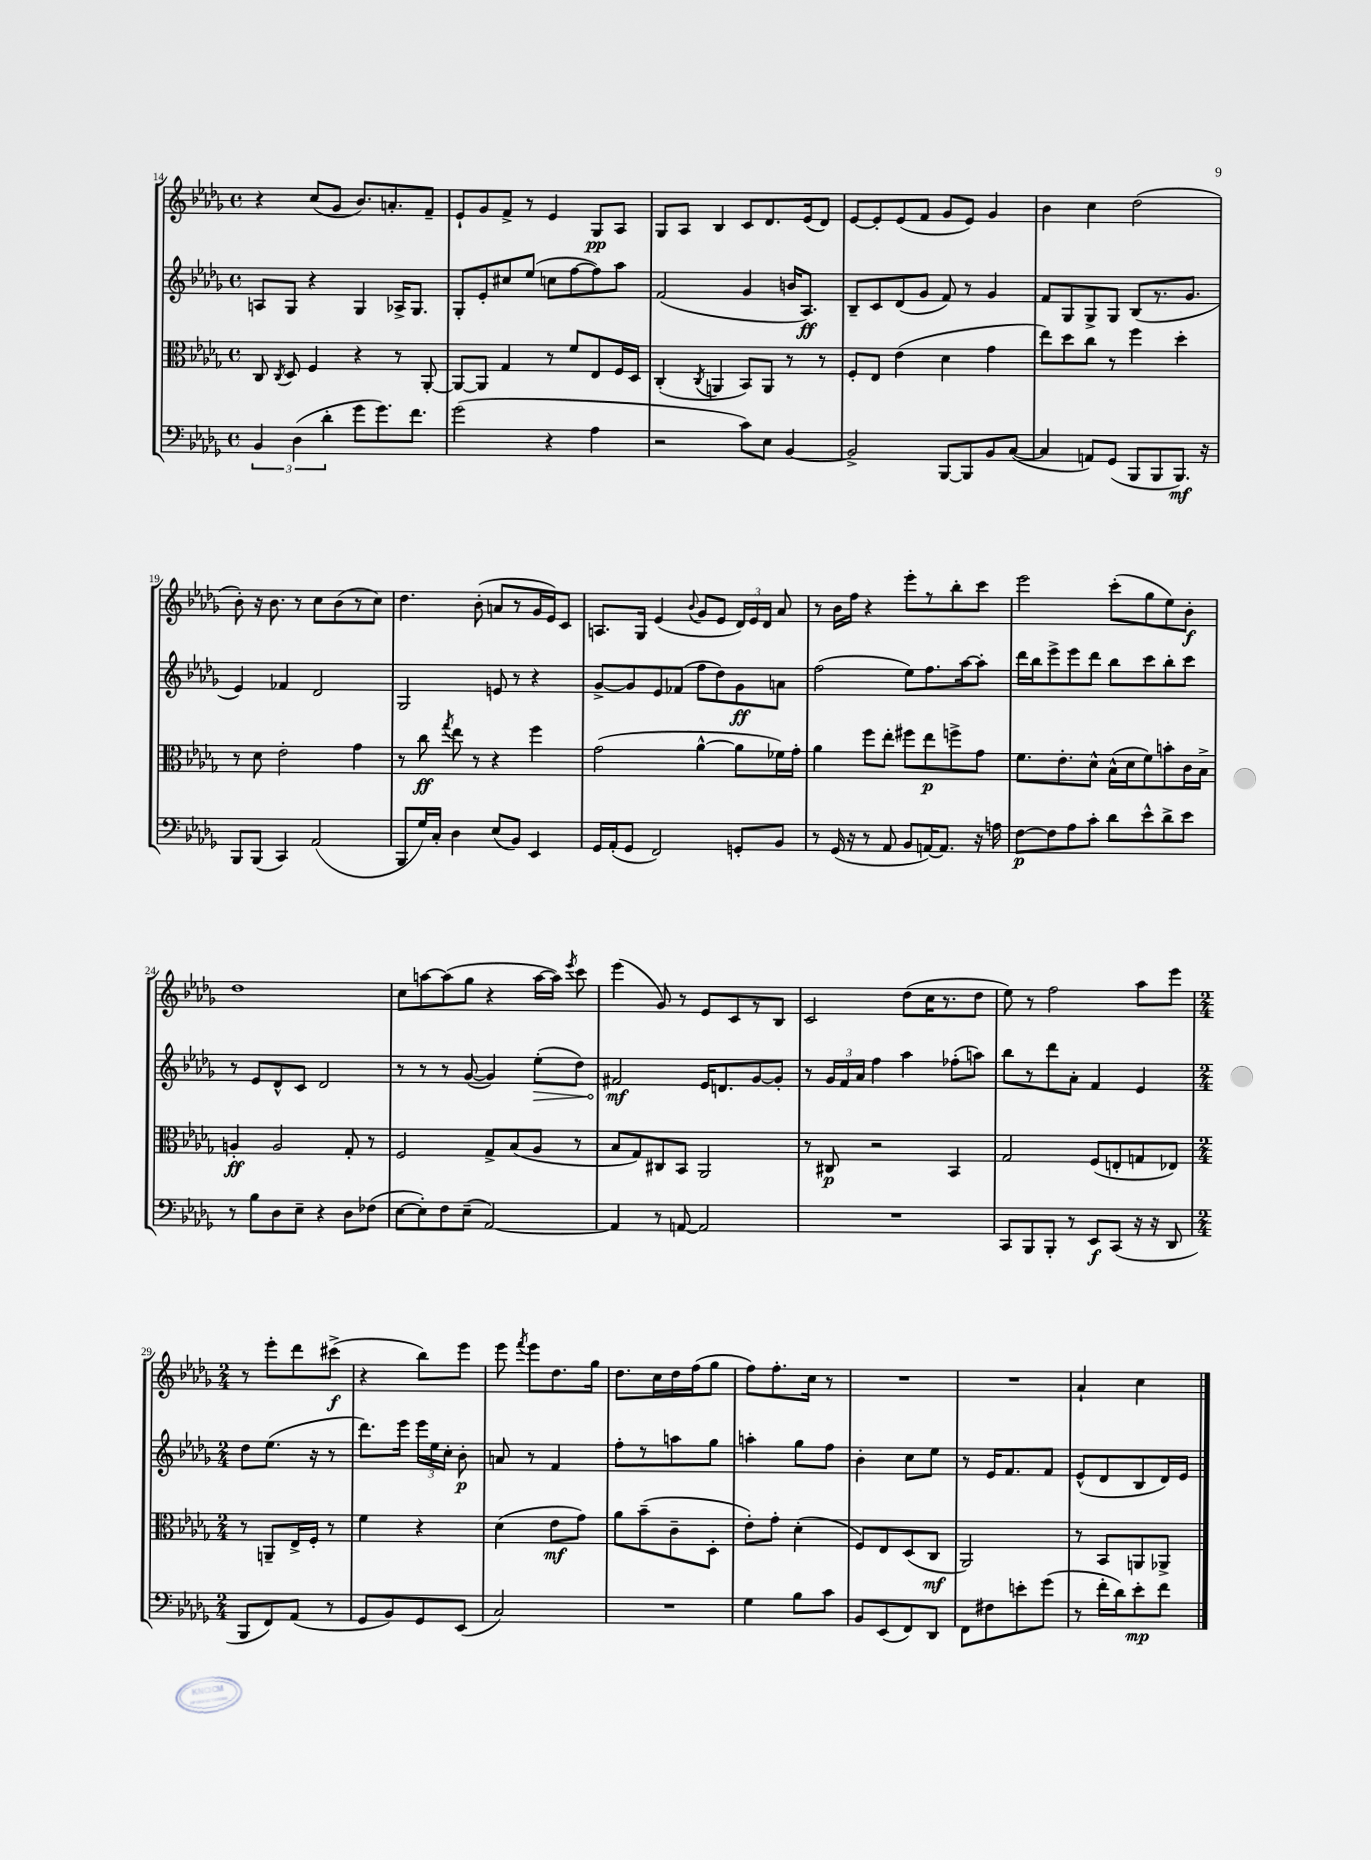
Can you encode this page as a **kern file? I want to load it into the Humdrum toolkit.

**kern	**dynam	**kern	**dynam	**kern	**dynam	**kern	**dynam
*part4	*part4	*part3	*part3	*part2	*part2	*part1	*part1
*staff4	*staff4	*staff3	*staff3	*staff2	*staff2	*staff1	*staff1
*clefF4	*	*clefC3	*	*clefG2	*	*clefG2	*
*k[b-e-a-d-g-]	*	*k[b-e-a-d-g-]	*	*k[b-e-a-d-g-]	*	*k[b-e-a-d-g-]	*
*M4/4	*	*M4/4	*	*M4/4	*	*M4/4	*
*met(c)	*	*met(c)	*	*met(c)	*	*met(c)	*
=14	=14	=14	=14	=14	=14	=14	=14
6BB-/	.	8C/	.	8An/L	.	4r	.
.	.	8qC/	.	.	.	.	.
.	.	8D-/	.	8G-/J	.	.	.
(6D-\	.	.	.	.	.	.	.
.	.	4F/	.	4r	.	(8cc/L	.
6d-'\	.	.	.	.	.	.	.
.	.	.	.	.	.	8g-/J	.
8g-\L	.	4r	.	4G-/	.	8.b-/L)	.
8.g-\)	.	.	.	.	.	.	.
.	.	.	.	.	.	8.an'/	.
.	.	8r	.	16A-X^/KL	.	.	.
8.f\J	.	.	.	8.G-/J	.	.	.
.	.	[8AA-'/	.	.	.	8f~/J	.
=15	=15	=15	=15	=15	=15	=15	=15
(2g-\	.	8AA-/L_	.	8G-'/L	.	8e-`/L	.
.	.	8AA-/J]	.	8e-'/	.	8g-/	.
.	.	4G-/	.	8cc#X/	.	8f^/J	.
.	.	.	.	(8ee-/J	.	8r	.
4r	.	8r	.	8ccn\L	.	4e-/	.
.	.	8f/L	.	[8ff\	.	.	.
4A-\	.	8E-/	.	8ff\])	.	8G-/L	pp
.	.	16F/L	.	8aa-\J	.	8A-/J	.
.	.	16D-/JJ	.	.	.	.	.
=16	=16	=16	=16	=16	=16	=16	=16
2r	.	(4C'/	.	(2f/	.	8G-/L	.
.	.	.	.	.	.	8A-/J	.
.	.	8qC/	.	.	.	.	.
.	.	4AAn/	.	.	.	4B-/	.
8c\L)	.	8BB-/L)	.	4g-/	.	8c/L	.
8E-\J	.	8AA/J	.	.	.	8.d-/	.
[4BB-/	.	8r	.	16bn/KL	.	.	.
.	.	.	.	8.A-/J)	ff	(16e-/k	.
.	.	8r	.	.	.	8d-/J)	.
=17	=17	=17	=17	=17	=17	=17	=17
2BB-^/]	.	8F'/L	.	8B-~/L	.	[8e-/L	.
.	.	8E-/J	.	8c/	.	8e-'/]	.
.	.	(4e-\	.	(8d-/	.	(8e-/	.
.	.	.	.	8g-/J	.	8f/J	.
[8BBB-/L	.	4d-\	.	8f/)	.	8g-/L	.
8BBB-/]	.	.	.	8r	.	8e-/J)	.
8BB-/	.	4g-\	.	4g-/	.	4g-/	.
([8C/J	.	.	.	.	.	.	.
=18	=18	=18	=18	=18	=18	=18	=18
4C/]	.	8ee-\L)	.	8f/L	.	4b-\	.
.	.	8dd-\	.	8G-/	.	.	.
8AAn/L)	.	8cc\J	.	8G-^/	.	4cc\	.
(8GG-/J	.	8r	.	8G-/J	.	.	.
8BBB-/L	.	4ff\	.	(8B-/L	.	(2dd-\	.
8BBB-/	.	.	.	8.r	.	.	.
8.BBB-/J)	mf	4dd-'\	.	.	.	.	.
.	.	.	.	8.g-/J	.	.	.
16r	.	.	.	.	.	.	.
!!LO:LB:g=z
=19	=19	=19	=19	=19	=19	=19	=19
8BBB-/L	.	8r	.	4e-/)	.	8b-'\)	.
(8BBB-/J	.	8d-\	.	.	.	16r	.
.	.	.	.	.	.	8.b-\	.
4CC/)	.	2e-'\	.	4f-X/	.	.	.
.	.	.	.	.	.	8r	.
(2AA-/	.	.	.	2d-/	.	8cc\L	.
.	.	.	.	.	.	(8b-\	.
.	.	4g-\	.	.	.	8r	.
.	.	.	.	.	.	8cc\J)	.
=20	=20	=20	=20	=20	=20	=20	=20
8BBB-/L	.	8r	.	2G-/	.	4.dd-\	.
16G-/L)	.	8cc\	ff	.	.	.	.
16C'/JJ	.	.	.	.	.	.	.
.	.	8qgg-/	.	.	.	.	.
4D-\	.	8ee-\	.	.	.	.	.
.	.	8r	.	.	.	(8b-'\	.
(8E-/L	.	4r	.	8en/	.	8an/L	.
8BB-/J)	.	.	.	8r	.	8r	.
4EE-/	.	4ff\	.	4r	.	16g-/L	.
.	.	.	.	.	.	16e-/J)	.
.	.	.	.	.	.	8c/J	.
=21	=21	=21	=21	=21	=21	=21	=21
16GG-/LL	.	(2g-\	.	[8g-^/L	.	8.An/L	.
(16AA-'/J	.	.	.	.	.	.	.
8GG-/J	.	.	.	8g-/]	.	.	.
.	.	.	.	.	.	16G-/Jk	.
2FF/)	.	.	.	8e-/	.	(4e-/	.
.	.	.	.	(8f-X/J	.	.	.
.	.	.	.	.	.	8qqb-/	.
.	.	[4a-^^\	.	8ff\L	.	8g-/L	.
.	.	.	.	8dd-\)	.	8e-/J	.
8GGn'/L	.	8a-\L]	.	8g-\	ff	24d-/LL)	.
.	.	.	.	.	.	24e-/	.
.	.	.	.	.	.	24d-/JJ	.
8BB-/J	.	16f-X\L)	.	8an\J	.	8a-/	.
.	.	16g-'\JJ	.	.	.	.	.
=22	=22	=22	=22	=22	=22	=22	=22
8r	.	4a-\	.	(2ff\	.	8r	.
(16GG-/	.	.	.	.	.	16b-\LL	.
16r	.	.	.	.	.	16ff\JJ	.
8r	.	8ff\L	.	.	.	4r	.
8AA-/	.	8ee-'\J	.	.	.	.	.
8BB-/L	.	8ff#X\L	.	8ee-\L)	.	8eee-'\L	.
[16AAn/K)	.	8ee-\	p	8.ff\	.	8r	.
8.AA/J]	.	.	.	.	.	.	.
.	.	8ffn^\	.	.	.	8bb-'\	.
.	.	.	.	[16aa-\k	.	.	.
16r	.	8g-\J	.	8aa-'\J]	.	8ccc\J	.
16An\	.	.	.	.	.	.	.
=23	=23	=23	=23	=23	=23	=23	=23
[8F\L	p	8.f\L	.	16ddd-\LL	.	2eee-\	.
.	.	.	.	16bb-\J	.	.	.
8F\]	.	.	.	8eee-^\	.	.	.
.	.	8.e-'\	.	.	.	.	.
8A-\	.	.	.	8eee-\	.	.	.
8c'\J	.	8d-^^\J	.	8ddd-\J	.	.	.
8d-\L	.	(16B-^^\LL	.	8bb-\L	.	(8ccc'\L	.
.	.	16d-\J	.	.	.	.	.
8e-^^\	.	8f\)	.	8ccc\	.	8gg-\	.
8d-^\	.	8bn'\	.	8bb-'\	.	8ee-\)	.
8e-\J	.	16c\L	.	8ccc\J	.	8b-'\J	f
.	.	16B-^\JJ	.	.	.	.	.
!!LO:LB:g=z
=24	=24	=24	=24	=24	=24	=24	=24
8r	.	4An'/	ff	8r	.	1dd-	.
8B-\L	.	.	.	8e-/L	.	.	.
8D-\	.	2A/	.	8d-^^/	.	.	.
8E-~\J	.	.	.	8c/J	.	.	.
4r	.	.	.	2d-/	.	.	.
8D-\L	.	8G-'/	.	.	.	.	.
(8F-X\J	.	8r	.	.	.	.	.
=25	=25	=25	=25	=25	=25	=25	=25
[8E-\L	.	2F/	.	8r	.	8cc\L	.
8E-'\])	.	.	.	8r	.	[8aan\	.
8F\	.	.	.	8r	.	(8aa\]	.
(8E-~\J	.	.	.	([8g-/	.	8gg-\J	.
[2AA-/)	.	8G-^/L	.	4g-/])	.	4r	.
.	.	(8B-/	.	.	.	.	.
!	!	!	!	!	!LO:HP:b	!	!
.	.	8A-/J	.	(8ee-'\L	>	[16aa\LL	.
.	.	.	.	.	.	16aa\JJ])	.
.	.	.	.	.	.	8qeee-/	.
.	.	8r	.	8dd-\J)	.	8ccc\	.
=26	=26	=26	=26	=26	=26	=26	=26
4AA-/]	.	8B-/L	.	2f#X/	mf	(4eee-\	.
.	.	8G-/)	.	.	.	.	.
8r	.	8C#X/	.	.	.	8g-/)	.
[8AAn/	.	8BB-/J	.	.	.	8r	.
2AA/]	.	2AA-/	.	16e-/KL	]	8e-/L	.
.	.	.	.	8.dn/	.	.	.
.	.	.	.	.	.	8c/	.
.	.	.	.	[8g-/	.	8r	.
.	.	.	.	8g-'/J]	.	8B-/J	.
=27	=27	=27	=27	=27	=27	=27	=27
1r	.	8r	.	8r	.	2c/	.
.	.	8C#X/	p	24g-/LL	.	.	.
.	.	.	.	24f/	.	.	.
.	.	.	.	24a-/JJ	.	.	.
.	.	2r	.	4ff\	.	.	.
.	.	.	.	4aa-\	.	(8dd-\L	.
.	.	.	.	.	.	16cc\K	.
.	.	.	.	.	.	8.r	.
.	.	4BB-/	.	(8ff-X'\L	.	.	.
.	.	.	.	8aan\J)	.	8dd-\J	.
=28	=28	=28	=28	=28	=28	=28	=28
8CC/L	.	2G-/	.	8bb-\L	.	8ee-\)	.
8BBB-/	.	.	.	8r	.	8r	.
8BBB-'/J	.	.	.	8ddd-\	.	2ff\	.
8r	.	.	.	8a-'\J	.	.	.
8EE-/L	f	(8F/L	.	4f/	.	.	.
(8CC/J	.	8En'/	.	.	.	.	.
16r	.	8Gn/	.	4e-/	.	8aa-\L	.
16r	.	.	.	.	.	.	.
8DD-/	.	8E-X/J)	.	.	.	8eee-\J	.
!!LO:LB:g=z
=29	=29	=29	=29	=29	=29	=29	=29
*M2/4	*	*M2/4	*	*M2/4	*	*M2/4	*
8BBB-/L	.	8r	.	8dd-\L	.	8r	.
8FF/)	.	8AAn~/L	.	(8.ee-\J	.	8eee-'\L	.
(8AA-/J	.	16E-^/L	.	.	.	8ddd-\	.
.	.	16F'/JJ	.	16r	.	.	.
8r	.	8r	.	8r	.	(8ccc#X^\J	f
=30	=30	=30	=30	=30	=30	=30	=30
8GG-/L	.	4f\	.	8.ddd-\L)	.	4r	.
8BB-/)	.	.	.	.	.	.	.
.	.	.	.	16eee-\Jk	.	.	.
8GG-/	.	4r	.	24eee-\LL	.	8bb-\L)	.
.	.	.	.	24ee-\	.	.	.
.	.	.	.	24cc'\JJ	.	.	.
(8EE-/J	.	.	.	8b-'\	p	8eee-\J	.
=31	=31	=31	=31	=31	=31	=31	=31
2C/)	.	(4d-\	.	8an/	.	8eee-\	.
.	.	.	.	.	.	8qfff/	.
.	.	.	.	8r	.	8eee-\L	.
.	.	8e-\L	mf	4f/	.	8.dd-\	.
.	.	8g-\J)	.	.	.	.	.
.	.	.	.	.	.	16gg-\Jk	.
=32	=32	=32	=32	=32	=32	=32	=32
2r	.	8a-\L	.	8ff'\L	.	8.dd-\L	.
.	.	(8b-~\	.	8r	.	.	.
.	.	.	.	.	.	16cc\L	.
.	.	8c~\	.	8aan\	.	16dd-\	.
.	.	.	.	.	.	(16ff\J	.
.	.	8D-'\J	.	8gg-\J	.	8gg-\J	.
=33	=33	=33	=33	=33	=33	=33	=33
4G-\	.	8e-'\L)	.	4aan'\	.	8ff\L)	.
.	.	8g-'\J	.	.	.	8.ff'\	.
8B-\L	.	(4d-'\	.	8gg-\L	.	.	.
.	.	.	.	.	.	16cc\Jk	.
8c\J	.	.	.	8ff\J	.	8r	.
=34	=34	=34	=34	=34	=34	=34	=34
8BB-/L	.	8F/L)	.	4b-'\	.	2r	.
(8EE-/	.	8E-/	.	.	.	.	.
8FF/)	.	(8D-/	.	8cc\L	.	.	.
8DD-/J	.	8C/J	mf	8ee-\J	.	.	.
=35	=35	=35	=35	=35	=35	=35	=35
8FF\L	.	2AA-/)	.	8r	.	2r	.
8F#X\	.	.	.	16e-/KL	.	.	.
.	.	.	.	8.f/	.	.	.
8en'\	.	.	.	.	.	.	.
(8g-\J	.	.	.	8f/J	.	.	.
=36	=36	=36	=36	=36	=36	=36	=36
8r	.	8r	.	(8e-^^/L	.	4a-`/	.
16f'\LL	.	8BB-/L	.	8d-/	.	.	.
16d-\J)	.	.	.	.	.	.	.
8e-'\	mp	8AAn/	.	8B-/	.	4cc\	.
8f\J	.	8AA-X^/J	.	16d-/L)	.	.	.
.	.	.	.	16e-/JJ	.	.	.
==	==	==	==	==	==	==	==
*-	*-	*-	*-	*-	*-	*-	*-
